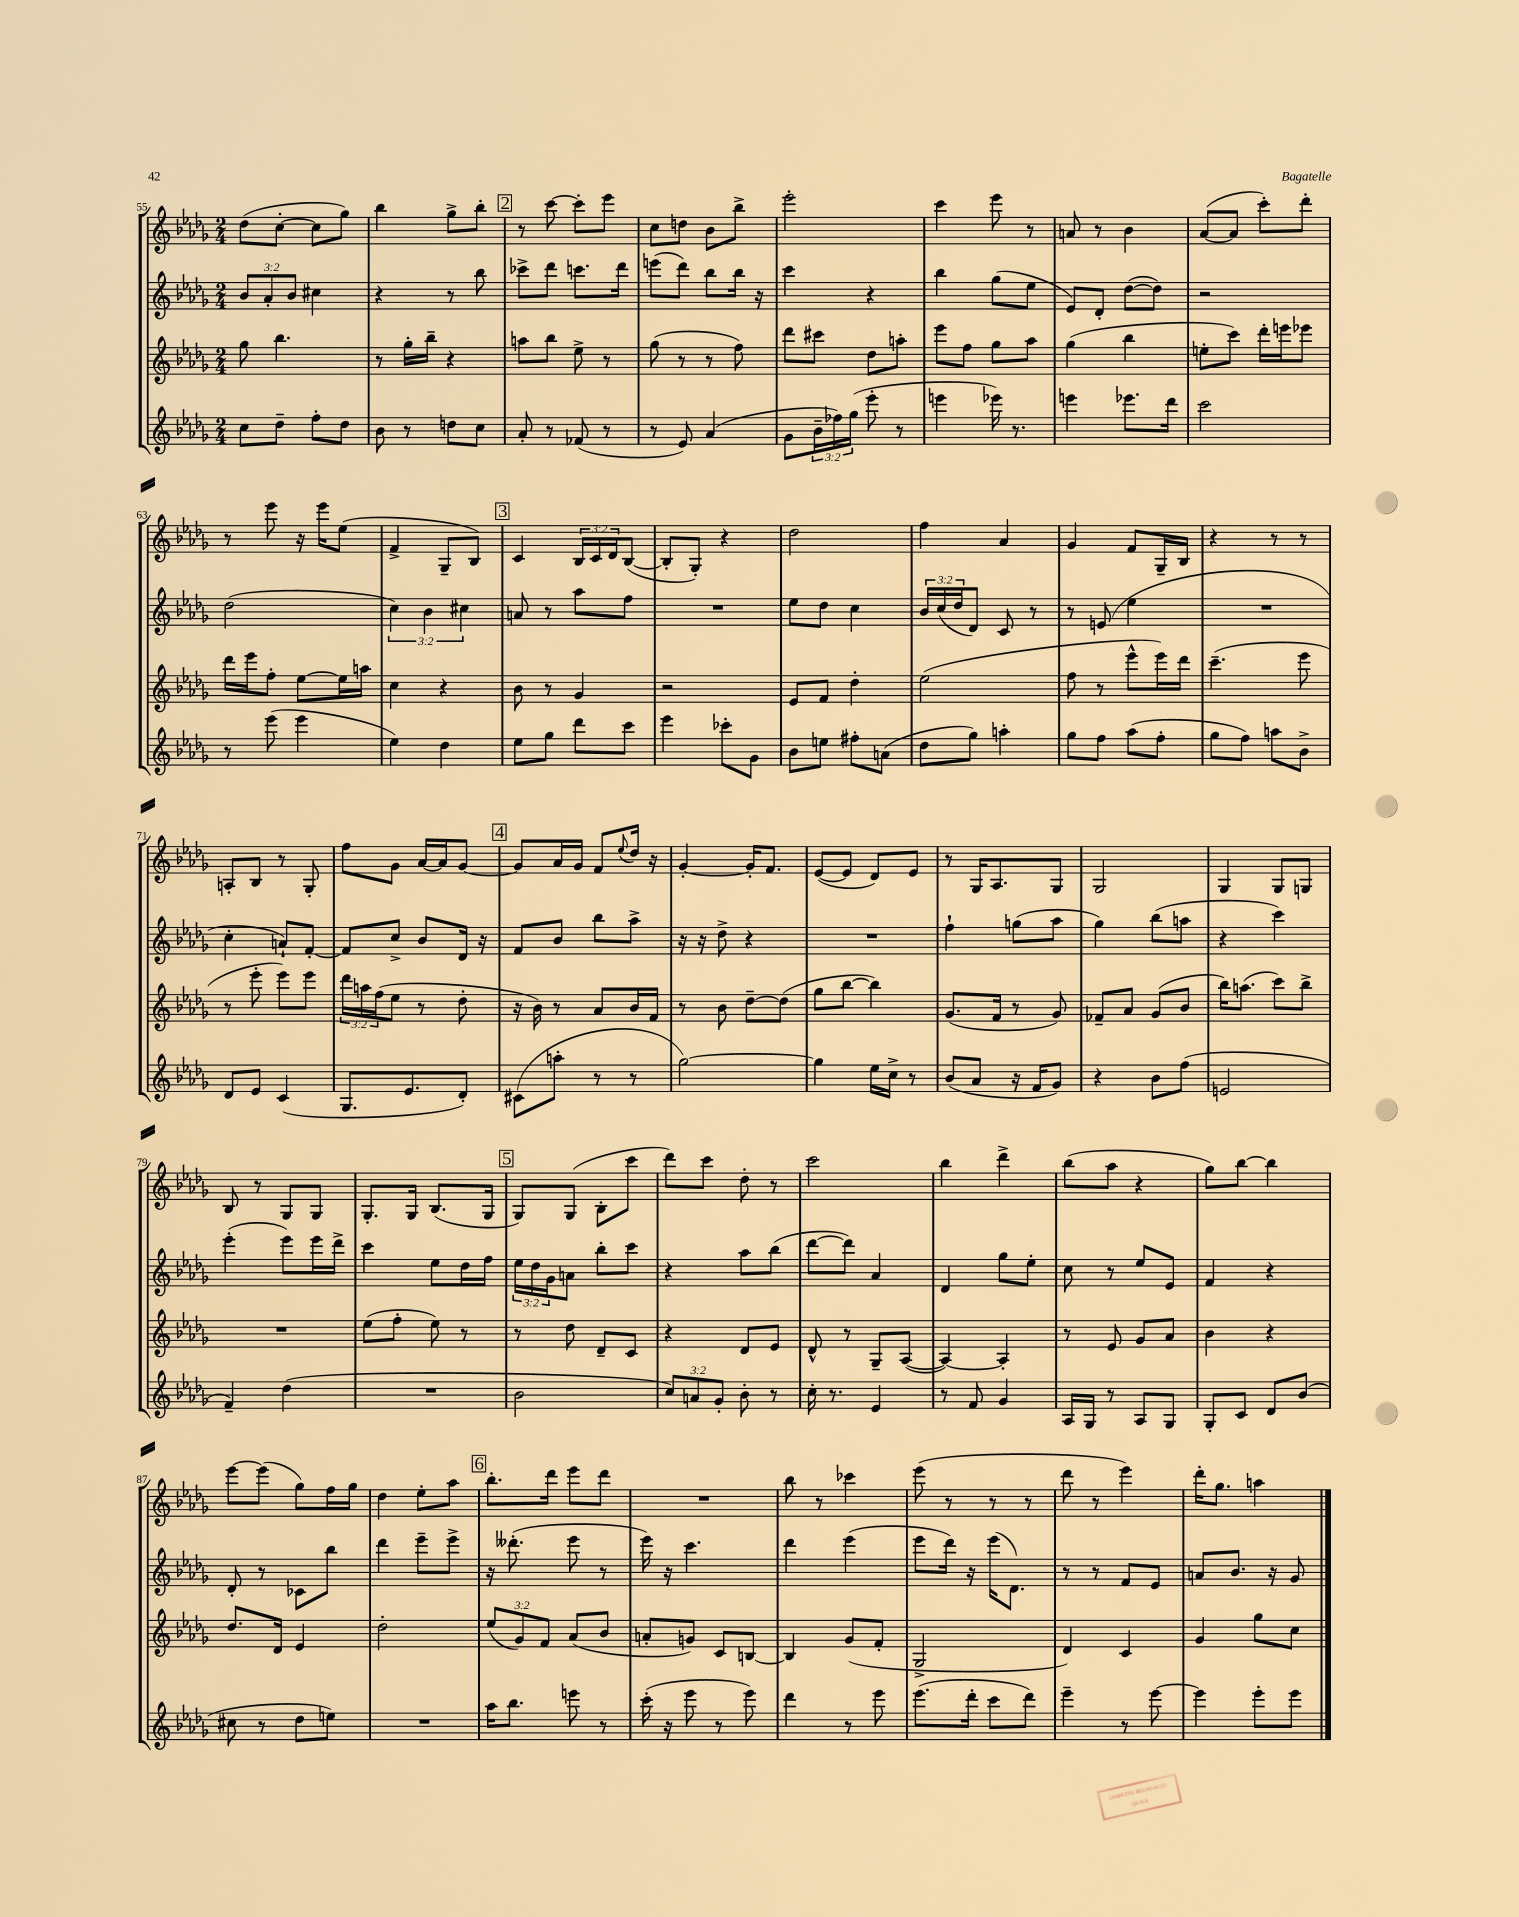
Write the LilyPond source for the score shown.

<<
\new StaffGroup <<
\new Staff = "s0" {
    \clef treble \key des \major \numericTimeSignature \time 2/4 \override Staff.TupletNumber.text = #tuplet-number::calc-fraction-text
    des''8( c''8~-. c''8 ges''8) |
    bes''4 ges''8-> bes''8-. |
    \mark \markup { \box "2" } r8 c'''8~ c'''8-. ees'''8 |
    c''8 d''8 bes'8 bes''8-> |
    ees'''2-. |
    c'''4 ees'''8 r8 |
    a'8 r8 bes'4 |
    aes'8~( aes'8 c'''8-.) des'''8-. |
    r8 ees'''8 r16 ees'''16 ees''8( |
    f'4-> ges8-- bes8) |
    \mark \markup { \box "3" } c'4 \tuplet 3/2 { bes16 c'16 des'16 } bes8~( |
    bes8-. ges8-.) r4 |
    des''2 |
    f''4 aes'4 |
    ges'4 f'8 ges16-- bes16 |
    r4 r8 r8 |
    a8-. bes8 r8 ges8-. |
    f''8 ges'8 aes'16~ aes'16 ges'8~ |
    \mark \markup { \box "4" } ges'8 aes'16 ges'16 f'8 \appoggiatura { ees''8 } des''16 r16 |
    ges'4~-. ges'16-. f'8. |
    ees'8~( ees'8 des'8) ees'8 |
    r8 ges16 aes8. ges8 |
    ges2 |
    ges4 ges8 g8 |
    bes8 r8 ges8 ges8 |
    ges8.-. ges16 bes8.( ges16 |
    \mark \markup { \box "5" } ges8) ges8( bes8-. c'''8 |
    des'''8) c'''8 des''8-. r8 |
    c'''2 |
    bes''4 des'''4-> |
    bes''8( aes''8 r4 |
    ges''8) bes''8~ bes''4 |
    ees'''8~ ees'''8( ges''8) f''16 ges''16 |
    des''4 ees''8-. aes''8 |
    \mark \markup { \box "6" } bes''8.-. des'''16 ees'''8 des'''8 |
    R2 |
    bes''8 r8 ces'''4 |
    ees'''8( r8 r8 r8 |
    des'''8 r8 ees'''4) |
    des'''16-. ges''8. a''4 \bar "|." |
}
\new Staff = "s1" {
    \clef treble \key des \major \numericTimeSignature \time 2/4 \override Staff.TupletNumber.text = #tuplet-number::calc-fraction-text
    \tuplet 3/2 { bes'8 aes'8-. bes'8 } cis''4 |
    r4 r8 bes''8 |
    \mark \markup { \box "2" } ces'''8-> des'''8 c'''8. des'''16 |
    e'''8( des'''8) bes''8 bes''16 r16 |
    c'''4 r4 |
    bes''4 ges''8( ees''8 |
    ees'8) des'8-. des''8~( des''8) |
    r2 |
    des''2( |
    \tuplet 3/2 { c''4) bes'4 cis''4 } |
    \mark \markup { \box "3" } a'8 r8 aes''8 f''8 |
    R2 |
    ees''8 des''8 c''4 |
    \tuplet 3/2 { bes'16 c''16( des''16 } des'8) c'8 r8 |
    r8 e'8( ees''4 |
    R2 |
    c''4-. a'8-!) f'8~-. |
    f'8 c''8-> bes'8 des'16 r16 |
    \mark \markup { \box "4" } f'8 bes'8 bes''8 aes''8-> |
    r16 r16 des''8-> r4 |
    R2 |
    f''4-! g''8( aes''8 |
    ges''4) bes''8( a''8 |
    r4 c'''4) |
    ees'''4-.( ees'''8) ees'''16 des'''16-> |
    c'''4 ees''8 des''16 f''16 |
    \mark \markup { \box "5" } \tuplet 3/2 { ees''16 des''16 ges'16 } a'8 bes''8-. c'''8 |
    r4 aes''8 bes''8( |
    des'''8~ des'''8) aes'4 |
    des'4 ges''8 ees''8-. |
    c''8 r8 ees''8 ees'8 |
    f'4 r4 |
    des'8-. r8 ces'8 bes''8 |
    des'''4 ees'''8-- ees'''8-> |
    \mark \markup { \box "6" } r16 deses'''8.-.( ees'''8 r8 |
    ees'''16) r16 c'''4. |
    des'''4 ees'''4( |
    ees'''8 des'''16) r16 ees'''16( des'8.) |
    r8 r8 f'8 ees'8 |
    a'8 bes'8. r16 ges'8 \bar "|." |
}
\new Staff = "s2" {
    \clef treble \key des \major \numericTimeSignature \time 2/4 \override Staff.TupletNumber.text = #tuplet-number::calc-fraction-text
    ges''8 bes''4. |
    r8 ges''16-. bes''16-- r4 |
    \mark \markup { \box "2" } a''8 bes''8 ees''8-> r8 |
    ges''8( r8 r8 f''8) |
    des'''8 cis'''8 des''8 a''8-. |
    ees'''8 f''8 ges''8 aes''8 |
    ges''4( bes''4 |
    e''8-. c'''8) des'''16-. e'''16 ees'''8 |
    des'''16 ees'''16 f''8-. ees''8~ ees''16 a''16 |
    c''4 r4 |
    \mark \markup { \box "3" } bes'8 r8 ges'4 |
    r2 |
    ees'8 f'8 des''4-. |
    ees''2( |
    f''8 r8 ees'''8-^ ees'''16) des'''16 |
    c'''4.--( ees'''8 |
    r8 ees'''8-. ees'''8) ees'''8 |
    \tuplet 3/2 { des'''16 a''16 f''16( } ees''8 r8 des''8-. |
    \mark \markup { \box "4" } r16 bes'16) r8 aes'8 bes'16 f'16 |
    r8 bes'8 des''8~-- des''8( |
    ges''8 bes''8~ bes''4) |
    ges'8.( f'16 r8 ges'8) |
    fes'8-- aes'8 ges'8( bes'8 |
    bes''16) a''8.( c'''8) bes''8-> |
    R2 |
    ees''8( f''8-. ees''8) r8 |
    \mark \markup { \box "5" } r8 des''8 des'8-- c'8 |
    r4 des'8 ees'8 |
    des'8-^ r8 ges8-- aes8~( |
    aes4~) aes4-. |
    r8 ees'8 ges'8 aes'8 |
    bes'4 r4 |
    des''8. des'16 ees'4 |
    des''2-. |
    \mark \markup { \box "6" } \tuplet 3/2 { ees''8( ges'8) f'8 } aes'8( bes'8 |
    a'8-. g'8) c'8 b8~ |
    b4 ges'8( f'8-. |
    ges2-> |
    des'4) c'4 |
    ges'4 ges''8 c''8 \bar "|." |
}
\new Staff = "s3" {
    \clef treble \key des \major \numericTimeSignature \time 2/4 \override Staff.TupletNumber.text = #tuplet-number::calc-fraction-text
    c''8 des''8-- f''8-. des''8 |
    bes'8 r8 d''8 c''8 |
    \mark \markup { \box "2" } aes'8-. r8 fes'8( r8 |
    r8 ees'8) aes'4( |
    ges'8 \tuplet 3/2 { bes'16-- fes''16) ges''16( } ees'''8-. r8 |
    e'''4 ees'''16) r8. |
    e'''4 ees'''8. des'''16 |
    c'''2 |
    r8 ees'''8( ees'''4 |
    ees''4) des''4 |
    \mark \markup { \box "3" } ees''8 ges''8 des'''8 c'''8 |
    ees'''4 ces'''8-. ges'8 |
    bes'8 e''8 fis''8-. a'8( |
    des''8 ges''8) a''4-. |
    ges''8 f''8 aes''8( f''8-. |
    ges''8 f''8) a''8 bes'8-> |
    des'8 ees'8 c'4( |
    ges8. ees'8. des'8-.) |
    \mark \markup { \box "4" } cis'8( a''8-. r8 r8 |
    ges''2~) |
    ges''4 ees''16 c''16-> r8 |
    bes'8( aes'8 r16 f'16 ges'8) |
    r4 bes'8 f''8( |
    e'2 |
    f'4--) des''4( |
    R2 |
    \mark \markup { \box "5" } bes'2 |
    \tuplet 3/2 { c''8) a'8 ges'8-. } bes'8-. r8 |
    c''16-. r8. ees'4 |
    r8 f'8 ges'4 |
    aes16 ges16 r8 aes8 ges8 |
    ges8-. c'8 des'8 bes'8( |
    cis''8 r8 des''8 e''8) |
    R2 |
    \mark \markup { \box "6" } aes''16 bes''8. e'''8 r8 |
    c'''16-.( r16 ees'''8 r8 ees'''8) |
    des'''4 r8 ees'''8 |
    ees'''8.( des'''16-. c'''8 des'''8) |
    ees'''4-- r8 ees'''8~ |
    ees'''4 ees'''8-. ees'''8 \bar "|." |
}
>>
>>
\layout { \context { \Score currentBarNumber = #55 } }
